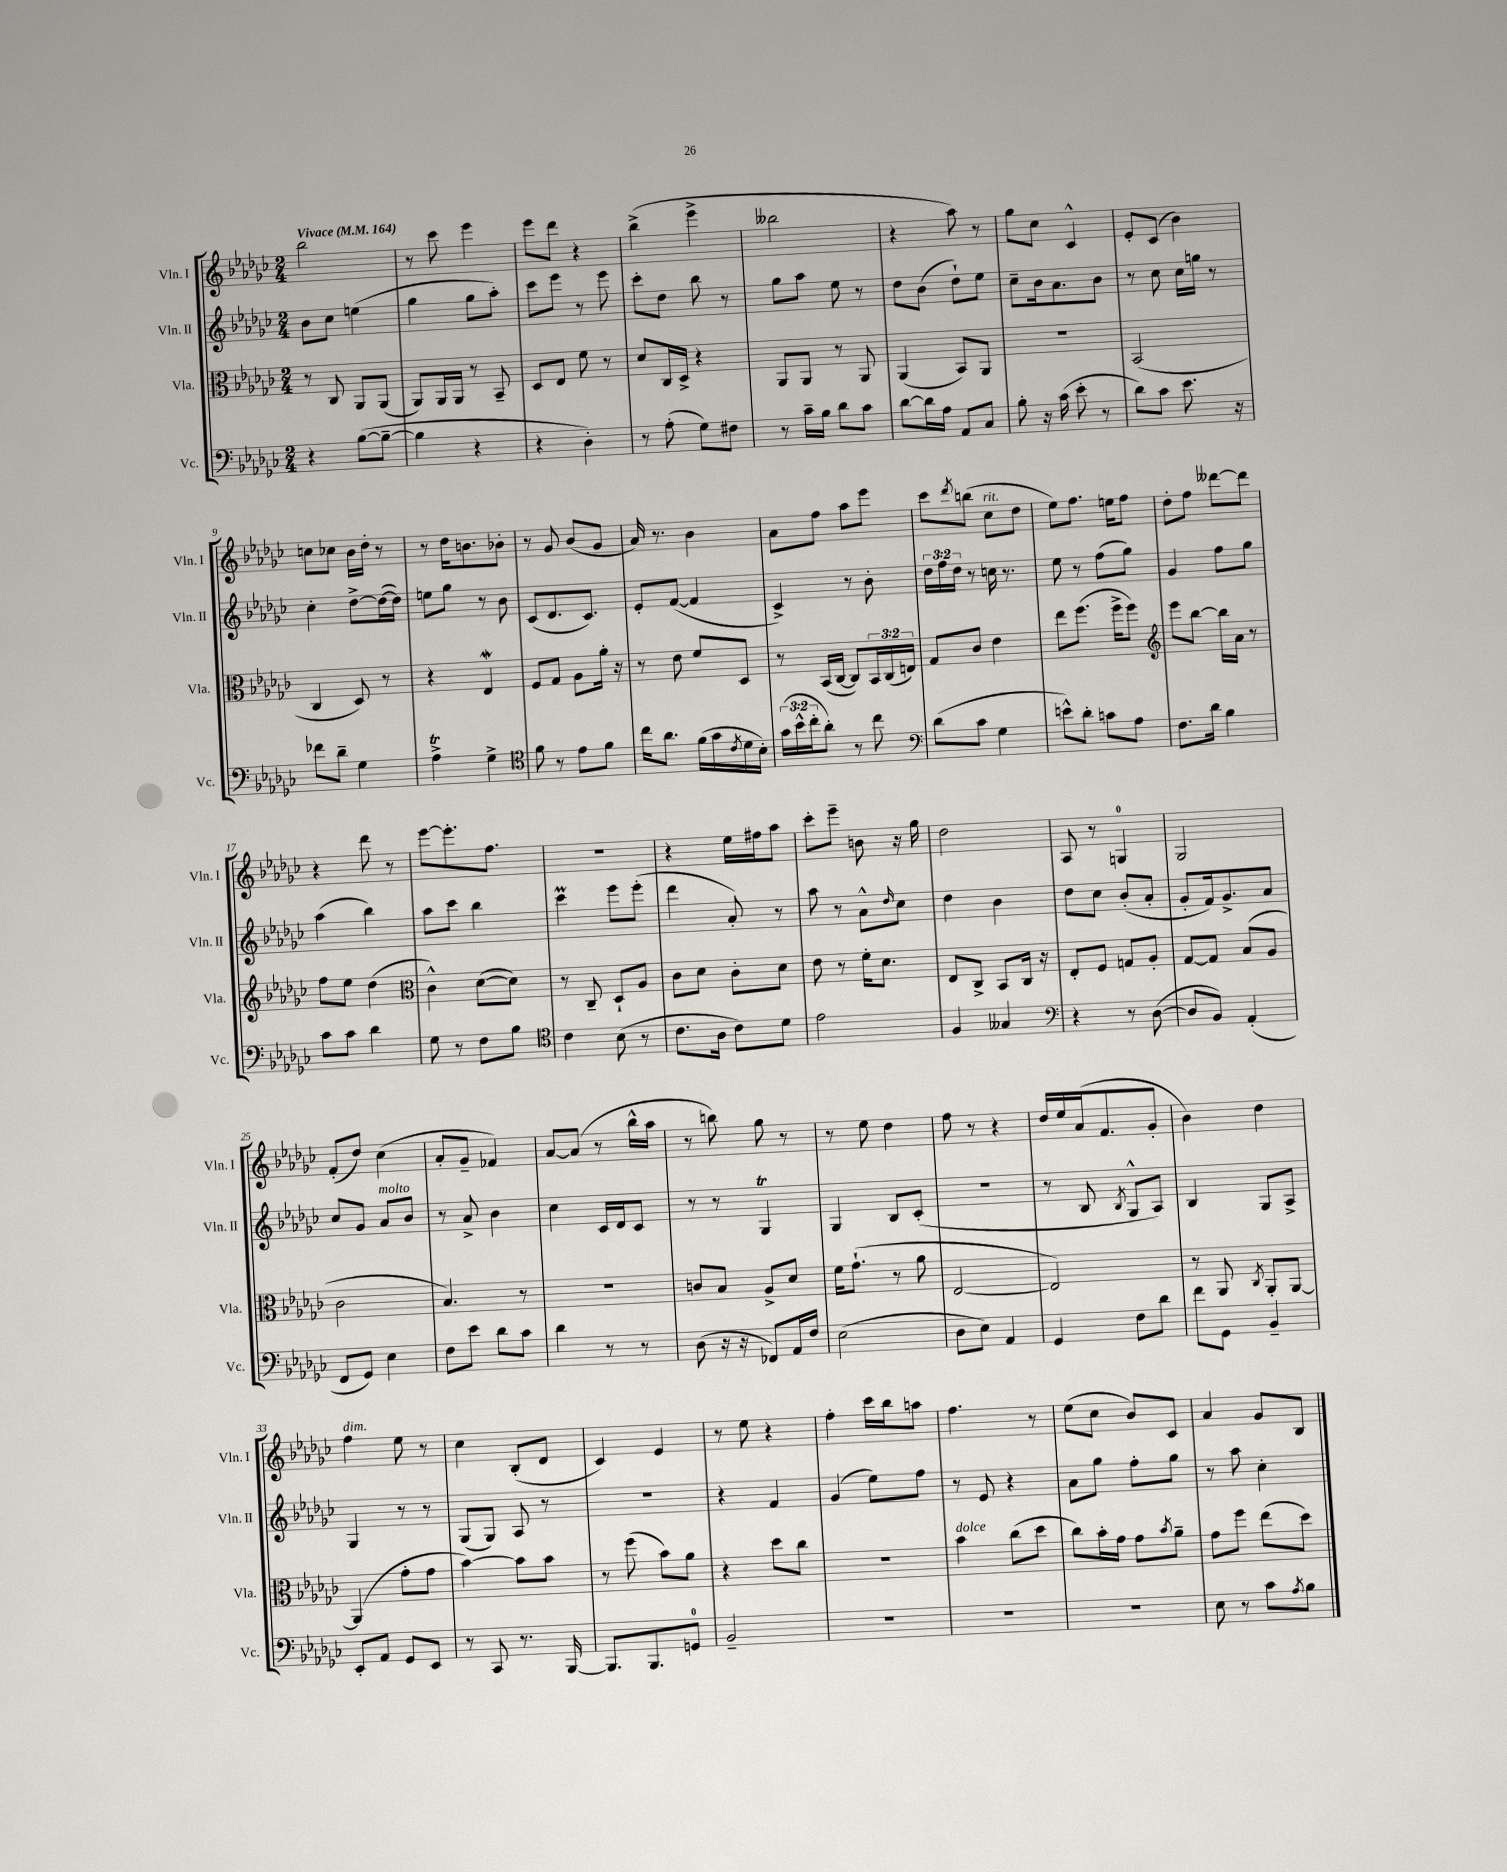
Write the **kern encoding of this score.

**kern	**kern	**kern	**kern
*staff4	*staff3	*staff2	*staff1
*clefF4	*clefC3	*clefG2	*clefG2
*k[b-e-a-d-g-c-]	*k[b-e-a-d-g-c-]	*k[b-e-a-d-g-c-]	*k[b-e-a-d-g-c-]
*M2/4	*M2/4	*M2/4	*M2/4
*MM164	*MM164	*MM164	*MM164
4r	8r	8b-	2bb-
.	8C-	8cc-	.
([8B-	8AA-	(4ee	.
8B-~_	(8AA-	.	.
=	=	=	=
4B-]	8AA-)	4gg-	8r
.	16AA-	.	8ccc-
.	16AA-	.	.
4r	8r	8gg-	4eee-
.	8BB-~	8aa-')	.
=	=	=	=
4r	8D-	8ccc-	8eee-
.	8E-	8eee-	8ddd-
4D-')	8f	8r	4r
.	8r	8eee-	.
=	=	=	=
8r	8d-	8ccc-'	(4bb-^
(8A-'	16C-	8dd-	.
.	16D-^	.	.
8G-)	4r	8bb-	4eee-^
8F#	.	8r	.
=	=	=	=
8r	8AA-	8gg-	2bb--
16c-~	8AA-	8aa-	.
16B-	.	.	.
8d-	8r	8ee-	.
8c-	8AA-	8r	.
=	=	=	=
[8d-	(4AA-	8dd-	4r
16d-]	.	(8b-	.
16A-	.	.	.
8AA-	8BB-)	8dd-`)	8aa-)
8C-	8AA-	8ee-	8r
=	=	=	=
8B-'	2r	8cc-~	8gg-
16r	.	16b-	8cc-
(16c-	.	8.a-	.
8e-'	.	.	4c-^^
8r	.	8b-	.
=	=	=	=
8d-)	(2BB-	8r	8e-'
8c-	.	8cc-	(8c-
8.e-	.	16cc-	4b-)
.	.	16gg	.
.	.	8r	.
16r	.	.	.
=	=	=	=
8f-	4C-	4cc-'	8cc
8d-~	.	.	8cc-
4G-	8D-)	[8dd-^	16b-
.	.	.	16dd-'
.	8r	(16dd-_	8r
.	.	16dd-])	.
=	=	=	=
4A-^	4r	8ee	8r
.	.	8gg-	16dd-
.	.	.	8.b
4G-^	4E-	8r	.
.	.	8b-	8b-'
=	=	=	=
*clefC4	*	*	*
8f	8F	(8c-	8r
8r	8G-	8.d-	8g-
8e-	8A-	.	(8b-
.	.	8.c-)	.
8f	16a-'	.	8g-
.	16r	.	.
=	=	=	=
16cc-	8r	8e-'	16a-)
8.a-	.	.	8.r
.	8e-	([8f	.
(16f	8f	4f]	4b-
16g-	.	.	.
8qc-	.	.	.
16d-	8D-	.	.
16B-')	.	.	.
=	=	=	=
(24g-	8r	4c-^)	8a-
24b-^^	.	.	.
24cc-'	.	.	.
8a-')	(16BB-	.	8ff
.	[16C-	.	.
8r	8C-])	8r	8aa-
8cc-	24BB-	8b-'	8eee-
.	(24C-	.	.
.	24E)	.	.
=	=	=	=
*clefF4	*	*	*
(8d-	8G-	24dd-	8ccc-
.	.	24ff	.
.	.	24dd-	.
.	.	.	8qddd-
8c-	8c-	8r	(8bb
4G-	4e-	16cc	8cc-
.	.	8.r	.
.	.	.	8dd-
=	=	=	=
8e^^)	8ee-	8ee-	8ee-)
8d-'	(8.ff	8r	8.ff
8c	.	(8ff	.
.	16ff^	.	16ee
8A-	8ff)	8gg-)	8ff
=	=	=	=
*	*clefG2	*	*
8.F	8eee-	4g-	8dd-'
.	[8bb-	.	8ff
16d-	.	.	.
4B-	16bb-]	8ff	[8ddd--
.	16a-	.	.
.	8r	8gg-	8ddd--]
=	=	=	=
8c-	8ff	(4aa-	4r
8c-	8ee-	.	.
4d-	(4dd-	4bb-)	8ddd-
.	.	.	8r
=	=	=	=
*	*clefC3	*	*
8G-	4c-^^)	8aa-	[8eee-
8r	.	8ccc-	8.eee-']
8F	([8d-	4bb-	.
.	.	.	8.ff
8B-	8d-])	.	.
=	=	=	=
*clefC4	*	*	*
4c-	8r	4ccc-	2r
.	8C-~	.	.
(8B-	8D-`	8eee-	.
8r	8A-	(8eee-'	.
=	=	=	=
8.c-	8c-	4ddd-	4r
.	8d-	.	.
16A-	.	.	.
8c-)	8c-'	8a-')	16ee-
.	.	.	16ff#
8d-	8d-	8r	8aa-
=	=	=	=
2e-	8e-	8aa-	8ccc-'
.	8r	8r	8eee-~
.	16f'	8a-^^	8b
.	8.d-	.	.
.	.	16qqdd-	.
.	.	8cc-	16r
.	.	.	16gg-
=	=	=	=
4F	8E-	4dd-	2dd-
.	8C-^	.	.
4G--	8BB-	4b-	.
.	16C-	.	.
.	16r	.	.
=	=	=	=
*clefF4	*	*	*
4r	8E-'	8dd-	8A-
.	8F	8cc-	8r
8r	8G	(8b-'	4G
([8D-	8A-'	8a-'	.
=	=	=	=
8D-]	[8G-	8g-'	2G-
8BB-)	8G-]	16f)	.
.	.	8.g-^	.
(4AA-'	(8B-	.	.
.	8A-	8a-	.
=	=	=	=
8FF	2c-	8cc-	(8f'
8GG-)	.	8g-	8dd-)
4E-	.	8a-	(4cc-
.	.	8b-	.
=	=	=	=
8F	4.B-)	8r	8a-'
8e-	.	8a-^	8g-~
8d-	.	4b-	4f-)
8c-	8r	.	.
=	=	=	=
4d-	2r	4cc-	[8a-
.	.	.	(8a-]
8r	.	16c-	8r
.	.	16d-	.
8r	.	8c-	16bb-^^
.	.	.	16aa-
=	=	=	=
(8D-	8c	8r	8r
16r	8B-	8r	8bb)
16r	.	.	.
8FF-)	8A-^	4G-	8gg-
16AA-	8d-	.	8r
16F	.	.	.
=	=	=	=
(2E-	16f	4G-	8r
.	(8.g-`	.	.
.	.	.	8ee-
.	8r	8B-	4dd-
.	8a-	(8c-'	.
=	=	=	=
8D-	[2E-	2r	8ff
8E-)	.	.	8r
4AA-	.	.	4r
=	=	=	=
4GG-	2E-])	8r	16dd-
.	.	.	16ee-
.	.	8B-	(16a-
.	.	.	8.f
.	.	8qB-	.
8F	.	8G-^^	.
8d-	.	8A-)	8g-'
=	=	=	=
8f	8r	4B-	4b-)
8GG-	8AA-	.	.
.	8qC-	.	.
4BB-~	8AA-'	8G-	4dd-
.	[8AA-	8A-^	.
=	=	=	=
8EE-'	(4AA-]	4G-	4ff
8AA-	.	.	.
8GG-	8g-'	8r	8ee-
8EE-	8g-	8r	8r
=	=	=	=
8r	[4b-)	(8G-	4cc-
8CC-	.	8G-)	.
8.r	8b-]	8A-	(8B-'
.	8b-	8r	8d-
[16BBB-	.	.	.
=	=	=	=
8.BBB-]	8r	2r	4c-)
.	(8ff	.	.
8.BBB-	.	.	.
.	8b-)	.	4e-
8GG	8a-	.	.
=	=	=	=
2BB-~	4r	4r	8r
.	.	.	8ee-
.	8dd-	4f	4r
.	8cc-	.	.
=	=	=	=
2r	2r	(4g-	4ff'
.	.	8ee-)	16ccc-
.	.	.	16bb-
.	.	8ff	8aa
=	=	=	=
2r	4b-	8r	4.ff
.	.	8e-	.
.	(8cc-	4r	.
.	8dd-	.	8r
=	=	=	=
2r	8cc-)	8a-	(8ee-
.	16b-'	8gg-	8cc-
.	16g-	.	.
.	8g-	8ff'	8b-)
.	8qb-	.	.
.	8a-~	8gg-	8c-
=	=	=	=
8E-	8g-	8r	4a-
8r	8ff	8aa-	.
8c-	(8ee-	4cc-'	8g-
8qA-	.	.	.
8B-	8dd-)	.	8B-
==	==	==	==
*-	*-	*-	*-
